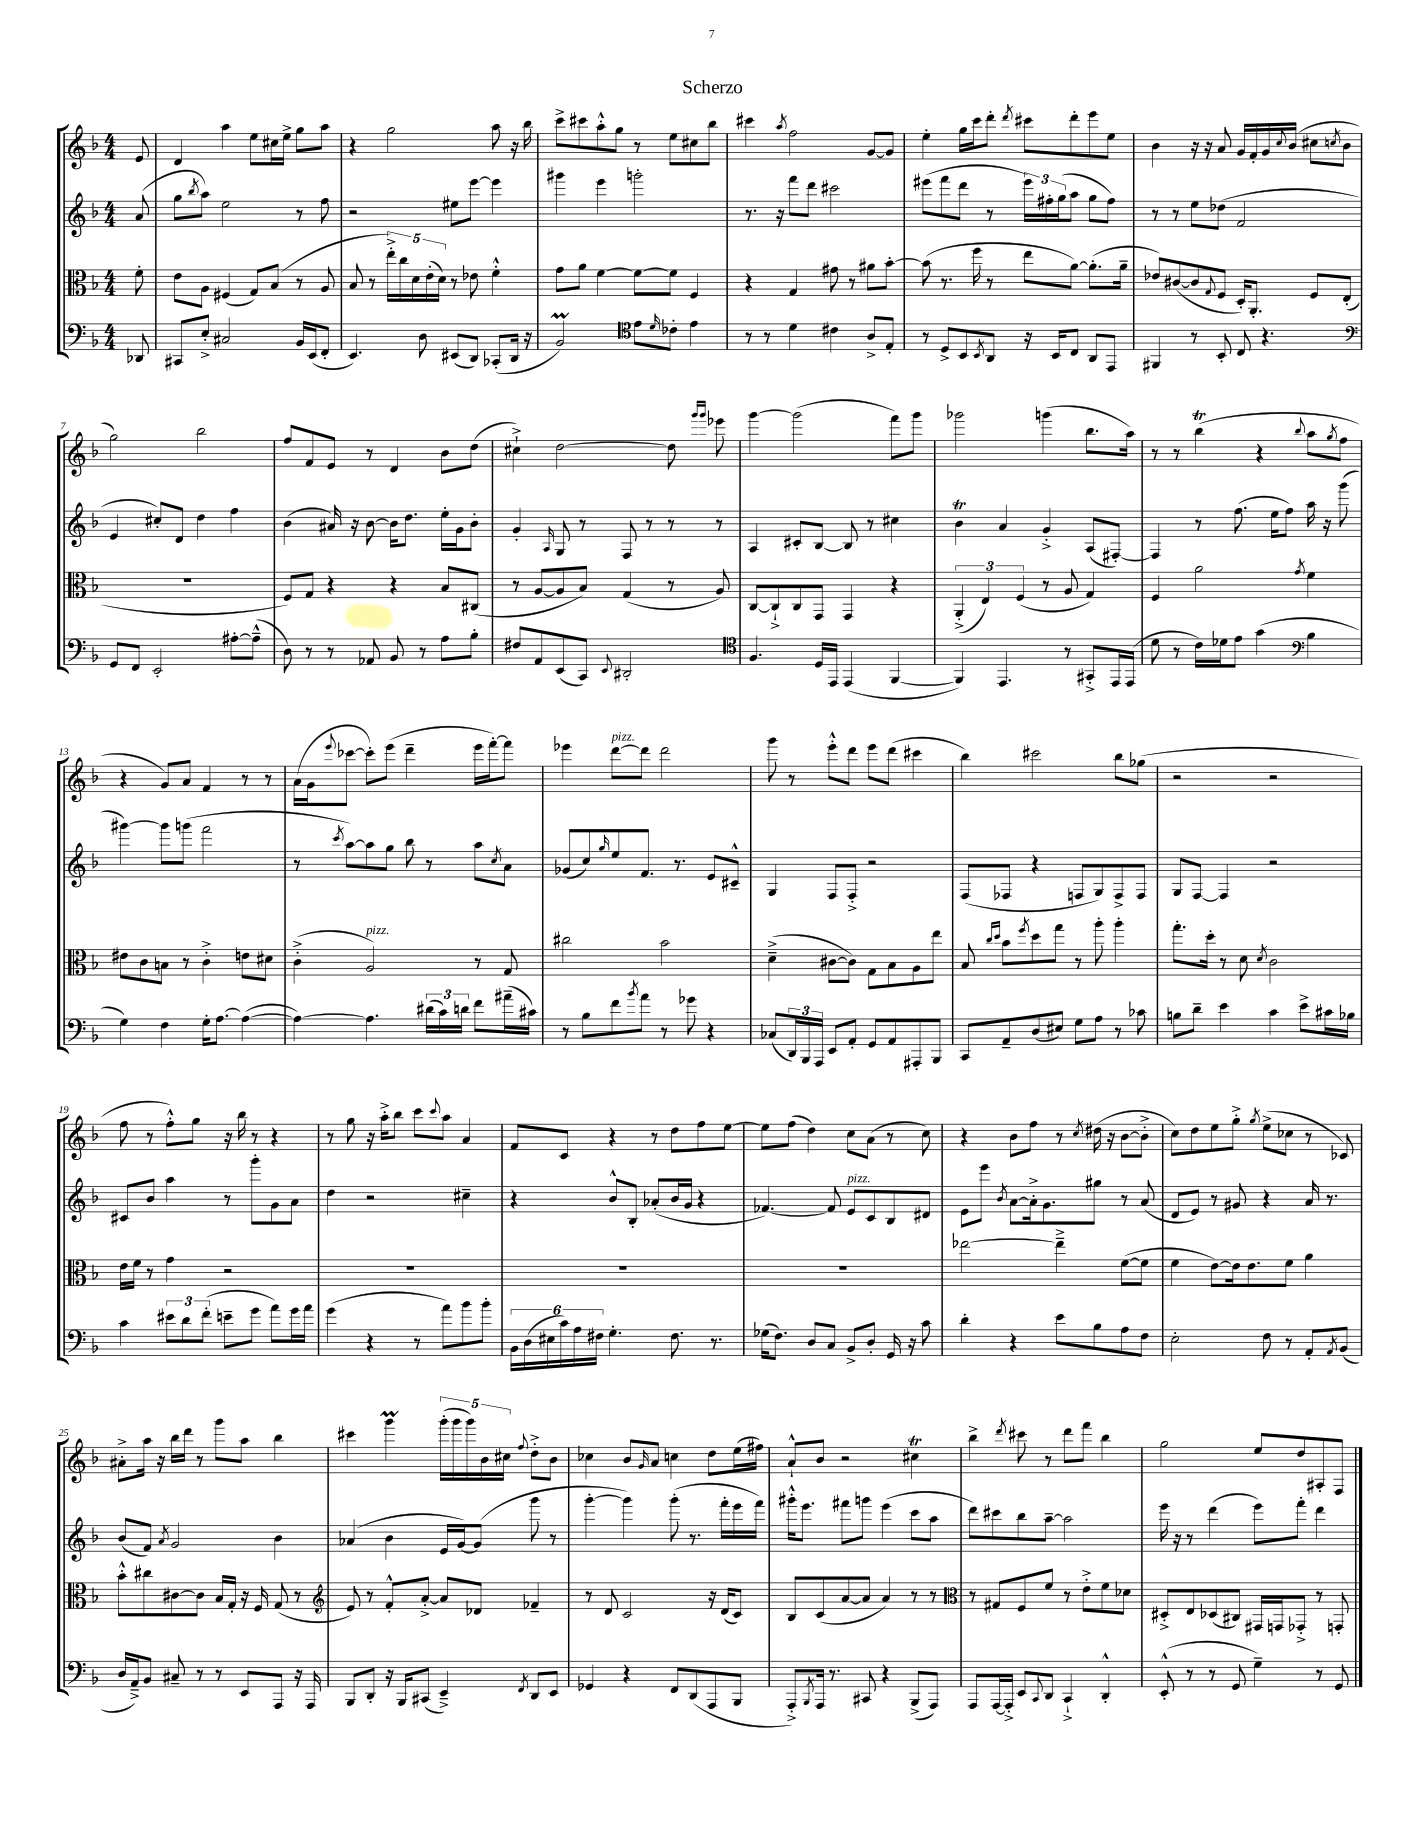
\header { title = "Scherzo" }
<<
\new StaffGroup <<
\new Staff = "s0" {
    \clef treble \key f \major \numericTimeSignature \time 4/4 \partial 8
    e'8 |
    d'4 a''4 e''8 cis''16 e''16-> g''8 a''8 |
    r4 g''2 a''8 r16 bes''16 |
    c'''8-> cis'''8 a''8-.-^ g''8 r8 e''8 cis''8 bes''8 |
    cis'''4 \acciaccatura { a''8 } f''2 g'8~ g'8 |
    e''4-. g''16 c'''16 d'''8-. \acciaccatura { d'''8 } cis'''8 d'''8-. e'''8 e''8 |
    bes'4 r16 r16 a'8 g'16 f'16-. g'16 \appoggiatura { c''8 } bes'16( cis''8 \acciaccatura { c''8 } bes'8 |
    g''2) bes''2 |
    f''8 f'8 e'8 r8 d'4 bes'8 d''8( |
    cis''4-!->) d''2~ d''8 \grace { g'''16 g'''16 } ees'''8 |
    g'''4~ g'''2( f'''8) g'''8 |
    ges'''2 g'''4( bes''8. a''16) |
    r8 r8 bes''4\trill( r4 \appoggiatura { bes''8 } a''8 \acciaccatura { g''8 } f''8 |
    r4 g'8) a'8 f'4 r8 r8 |
    a'16( g'16 \appoggiatura { e'''8 } ces'''8~ ces'''8-.) e'''8( d'''4-- e'''16 f'''16~-.) f'''8 |
    ees'''4 d'''8~^\markup { \italic "pizz." } d'''8 d'''2 |
    g'''8 r8 e'''8-.-^ d'''8 e'''8 d'''8( cis'''4 |
    bes''4) cis'''2 bes''8 ges''8( |
    r2 r2 |
    f''8 r8 f''8-.-^) g''8 r16 bes''16 r8 r4 |
    r8 g''8 r16 a''16-.-> bes''8 c'''8 \appoggiatura { c'''8 } a''8 a'4 |
    f'8 c'8 r4 r8 d''8 f''8 e''8~ |
    e''8 f''8( d''4) c''8 a'8( r8 c''8) |
    r4 bes'8 f''8 r8 \acciaccatura { c''8 } dis''16( r16 bes'8~ bes'8-.-> |
    c''8) d''8 e''8 g''8-.-> \acciaccatura { g''8 } e''8->( ces''8 r8 ces'8) |
    ais'8-.-> a''16 r16 bes''16 d'''16 r8 g'''8 a''8 bes''4 |
    cis'''4 g'''4\prall \tuplet 5/4 { g'''16-.( g'''16 g'''16) bes'16 cis''16 } \appoggiatura { f''8 } d''8-.-> bes'8 |
    ces''4 bes'8 \grace { g'16 } a'8 c''4 d''8 e''16( fis''16) |
    a'8-!-^ bes'8 r2 cis''4\trill |
    bes''4-> \acciaccatura { d'''8 } cis'''8 r8 d'''8 f'''8 bes''4 |
    g''2 e''8 d''8 ais8-. f8 \bar "|." |
}
\new Staff = "s1" {
    \clef treble \key f \major \numericTimeSignature \time 4/4 \partial 8
    a'8( |
    g''8 \acciaccatura { bes''8 } a''8) e''2 r8 f''8 |
    r2 eis''8 e'''8~ e'''4 |
    gis'''4 e'''4 g'''2-. |
    r8. r16 f'''8 d'''8 cis'''2 |
    eis'''8( f'''8 d'''8 r8 \tuplet 3/2 { eis'''16) fis''16-. g''16( } a''8 g''8 fis''8) |
    r8 r8 e''8 des''8( f'2 |
    e'4 cis''8-.) d'8 d''4 f''4 |
    bes'4( ais'16) r16 bes'8~ bes'16 d''8. e''16-. g'16 bes'8-. |
    g'4-. \grace { a16 } g8 r8 f8 r8 r8 r8 |
    a4 cis'8-. bes8~ bes8 r8 cis''4 |
    bes'4\trill a'4 g'4-.-> a8( fis8~-.) |
    fis4 r8 f''8.( e''16 f''8) a''16 r16 g'''8( |
    gis'''4~) gis'''8 g'''8( f'''2 |
    r8 \acciaccatura { c'''8 } a''8~) a''8 g''8 bes''8 r8 a''8 \acciaccatura { c''8 } a'8 |
    ges'8( c''8) \grace { g''16 } e''8 f'8. r8. e'8 cis'8---^ |
    g4 f8 f8-.-> r2 |
    f8( fes8 r4 f8 g8) f8-> f8 |
    g8 f8~ f4 r2 |
    cis'8 bes'8 a''4 r8 g'''8-. g'8 a'8 |
    d''4 r2 cis''4-- |
    r4 bes'8-^ bes8-. aes'8-.( bes'16 g'16 r4 |
    fes'4.~) fes'8 e'8^\markup { \italic "pizz." } c'8 bes8 dis'8 |
    e'8 e'''8 \acciaccatura { bes'8 } a'8~ a'16-.-> g'8. gis''8 r8 a'8( |
    d'8 e'8) r8 gis'8 r4 a'16 r8. |
    bes'8( f'8) \acciaccatura { a'8 } g'2 bes'4 |
    aes'4( bes'4 e'16 g'16~) g'8( g'''8 r8 |
    g'''4~-. g'''4) g'''8-.( r8. f'''16-. e'''16 f'''16) |
    gis'''16-.-^ e'''8. fis'''8 g'''8 e'''4( c'''8 a''8 |
    d'''8) cis'''8 bes''8 a''8~-- a''2 |
    e'''16 r16 r8 d'''4( e'''8) f'''8-. d'''4 \bar "|." |
}
\new Staff = "s2" {
    \clef alto \key f \major \numericTimeSignature \time 4/4 \partial 8
    f'8-. |
    e'8 a8 fis4( g8) bes8( r8 a8 |
    bes8 r8 \tuplet 5/4 { e''16-.->) c''16 d'16 e'16-.( d'16) } r8 ees'8 f'4-.-^ |
    g'8 a'8 f'4~ f'8~ f'8 f4 |
    r4 g4 gis'8 r8 ais'8 bes'8~-. |
    bes'8( r8. f''16 r8 e''8 a'8~) a'8.-.( a'16-- |
    ees'8) cis'8~( cis'8 \appoggiatura { g8 } f8 d16-.) a,8.-. f8 e8-.( |
    R1 |
    f8) g8 r4 r4 bes8 cis8( |
    r8 a8~ a8 bes8) g4( r8 a8) |
    c8~ c8-!-> c8 g,8 g,4 r4 |
    \tuplet 3/2 { a,4-.->( e4) f4( } r8 a8 g4) |
    f4 a'2 \acciaccatura { g'8 } f'4 |
    eis'8 c'8 b8 r8 c'4-.-> e'8 dis'8 |
    c'4-.->( a2^\markup { \italic "pizz." }) r8 g8 |
    cis''2 bes'2 |
    d'4--->( cis'8~ cis'8) g8 bes8 a8 e''8 |
    bes8 \grace { c''16 d''16 } bes'8 \acciaccatura { f''8 } d''8 g''8 r8 a''8-. a''4-. |
    g''8.-. d''16-. r8 d'8 \acciaccatura { d'8 } c'2 |
    e'16 f'16 r8 g'4 r2 |
    R1 |
    R1 |
    R1 |
    ees''2~ ees''4---> f'8~( f'8 |
    f'4 e'8~) e'16 e'8. f'8 a'4 |
    bes'8-.-^ cis''8 cis'8~ cis'8 bes16 g16-. r16 f16 g8( r8 |
    \clef treble e'8) r8 f'8-.-^ a'8~-.-> a'8 des'8 fes'4-- |
    r8 d'8 c'2 r16 d'16( c'8) |
    bes8 c'8( a'8~ a'8 a'4) r8 r8 |
    \clef alto r8 gis8 f8 f'8 r8 e'8-.-> f'8 des'8 |
    dis8-.-> e8 des8( cis8) gis,16 g,16 ges,8-.-> r8 g,8-. \bar "|." |
}
\new Staff = "s3" {
    \clef bass \key f \major \numericTimeSignature \time 4/4 \partial 8
    des,8 |
    cis,8 e8-.-> cis2 bes,16 e,16( f,8-. |
    e,4.) d8 eis,8( d,8) ces,8-.( d,16 r16 |
    bes,2\prall) \clef tenor e'8 \grace { d'16 } ces'8-. e'4 |
    r8 r8 d'4 cis'4 a8-> e8-. |
    r8 d8-> bes,8 \acciaccatura { bes,8 } a,8 r16 bes,16 c8 a,8 e,8 |
    fis,4 r8 bes,8-. c8 r4. |
    \clef bass g,8 f,8 e,2-. ais8~-. ais8---^( |
    d8) r8 r8 aes,8 bes,8 r8 a8 bes8-. |
    fis8 a,8 e,8( c,8) \appoggiatura { e,8 } dis,2-. |
    \clef tenor f4. d16 e,16 e,4( f,4~ |
    f,4) e,4. r8 gis,8-.-> e,16 e,16( |
    d'8 r8 c'16) des'16 e'8 g'4( \clef bass bes4 |
    g4) f4 g16-. a8.~ a4~( |
    a4~) a4. \tuplet 3/2 { dis'16( c'16) d'16 } f'8 ais'16--( cis'16) |
    r8 bes8 f'8 \acciaccatura { bes'8 } a'8 r8 ges'8 r4 |
    ces8( \tuplet 3/2 { d,16) bes,,16 a,,16 } e,8 a,8-. g,8 a,8 ais,,8-. bes,,8 |
    c,8 a,8-- d8( eis8) g8 a8 r8 ces'8 |
    b8 d'8-- e'4 c'4 e'8-> cis'16 bes16 |
    c'4 \tuplet 3/2 { eis'8 d'8 f'8-.( } e'8-- g'8 a'8) g'16 a'16 |
    g'4( r4 r8 a'8) bes'8 bes'8-. |
    \tuplet 6/4 { bes,16 d16( eis16 c'16) a16 fis16 } g4.-. fis8. r8. |
    ges16( f8.) d8 c8 bes,8-> d8-. g,16 r16 c'8 |
    d'4-. r4 e'8 bes8 a8 f8 |
    e2-. f8 r8 a,8-. \acciaccatura { a,8 } bes,8( |
    d16 a,16--->) bes,8 cis8-- r8 r8 e,8 a,,8 r16 a,,16 |
    bes,,8 d,8-. r16 bes,,16 cis,8( e,4--->) \acciaccatura { f,8 } d,8 e,8 |
    ges,4 r4 f,8 d,8( a,,8 bes,,8 |
    a,,8-.->) \acciaccatura { bes,,8 } a,,16 r8. cis,8 r4 bes,,8->( a,,8) |
    a,,8 a,,16~ a,,16-.-> e,8 \appoggiatura { c,8 } d,8 c,4-!-> d,4-.-^ |
    e,8-.-^( r8 r8 g,8 g4--) r8 g,8 \bar "|." |
}
>>
>>
